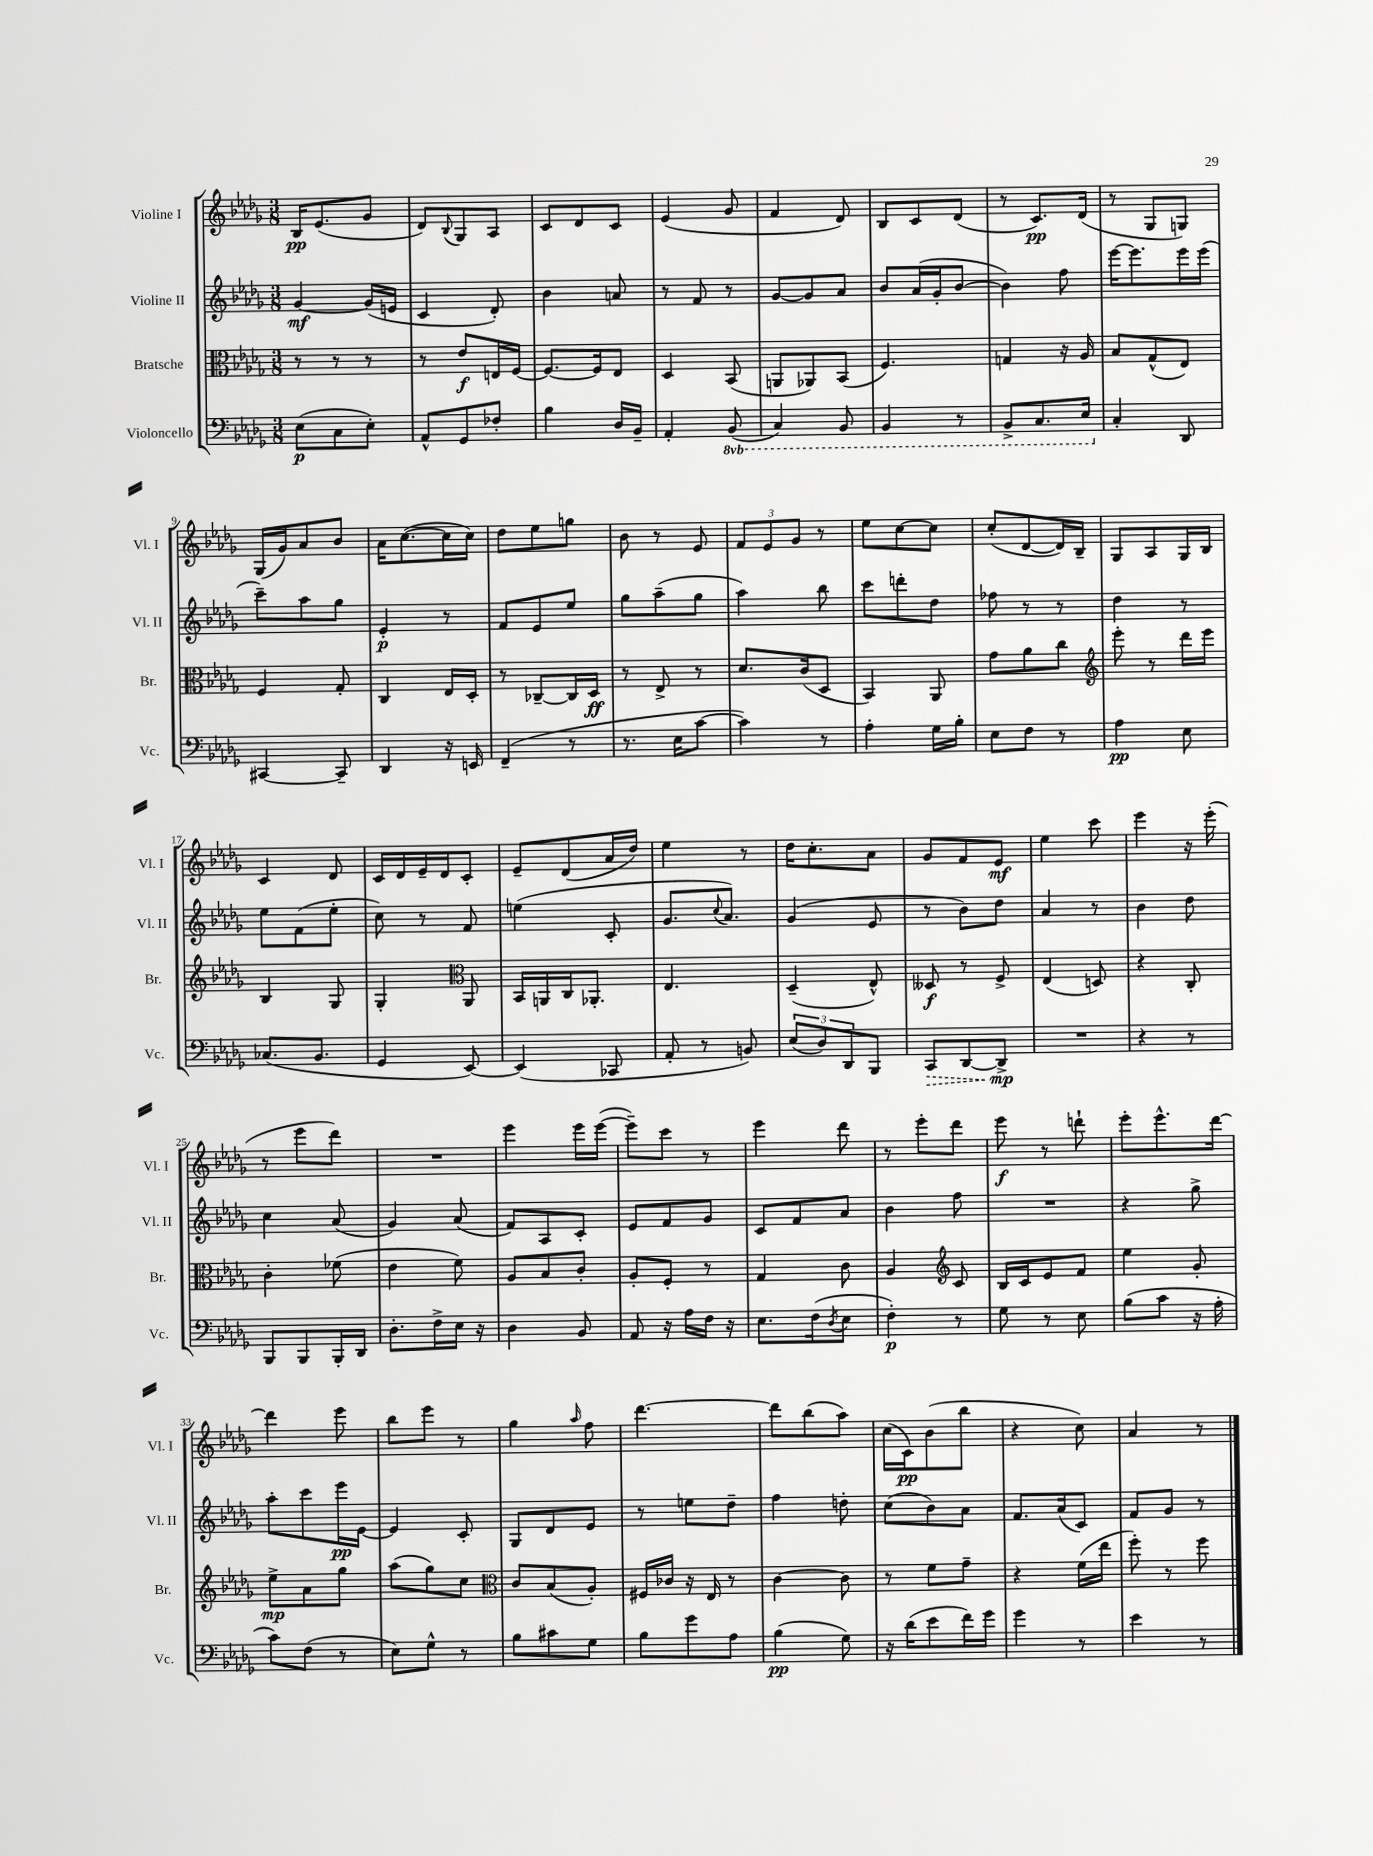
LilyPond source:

<<
\new StaffGroup <<
\new Staff = "s0" \with { instrumentName = "Violine I" shortInstrumentName = "Vl. I" } {
    \clef treble \key des \major \numericTimeSignature \time 3/8
    bes16\pp ees'8.( ges'8 |
    des'8) \appoggiatura { bes8 } ges8 aes8 |
    c'8 des'8 c'8 |
    ees'4( ges'8 |
    f'4 des'8) |
    bes8 c'8 des'8( |
    r8 c'8.\pp) des'16( |
    r8 ges8 g8) |
    ges16( ges'16) aes'8 bes'8 |
    aes'16 c''8.~( c''16 c''16) |
    des''8 ees''8 g''8 |
    bes'8 r8 ees'8 |
    \tuplet 3/2 { f'8 ees'8 ges'8 } r8 |
    ees''8 c''8~ c''8 |
    c''8-.( des'8~ des'16) bes16-- |
    ges8 aes8 ges16 bes16 |
    c'4 des'8 |
    c'16 des'16 ees'16-- des'16 c'8-. |
    ees'8-- des'8( aes'16 des''16) |
    ees''4 r8 |
    des''16 c''8.-. aes'8 |
    ges'8 f'8 ees'8\mf |
    ees''4 c'''8 |
    ees'''4 r16 ees'''16-.( |
    r8 ees'''8 des'''8) |
    R4. |
    ees'''4 ees'''16 ees'''16~( |
    ees'''8--) c'''8 r8 |
    ees'''4 des'''8 |
    r8 ees'''8-. des'''8 |
    ees'''8\f r8 d'''8-! |
    ees'''8-. ees'''8.-^ des'''16~ |
    des'''4 ees'''8 |
    bes''8 ees'''8 r8 |
    ges''4 \grace { aes''16 } f''8 |
    des'''4.~ |
    des'''8 bes''8( aes''8) |
    c''16( c'16\pp) bes'8( bes''8 |
    r4 c''8) |
    aes'4 r8 \bar "|." |
}
\new Staff = "s1" \with { instrumentName = "Violine II" shortInstrumentName = "Vl. II" } {
    \clef treble \key des \major \numericTimeSignature \time 3/8
    ges'4~\mf ges'16( e'16 |
    c'4 des'8-.) |
    bes'4 a'8 |
    r8 f'8 r8 |
    ges'8~ ges'8 aes'8 |
    bes'8 aes'16( ges'16-. bes'8~ |
    bes'4) f''8 |
    ees'''16~ ees'''8. ees'''16 ees'''16( |
    c'''8--) aes''8 ges''8 |
    ees'4-.\p r8 |
    f'8 ees'8 ees''8 |
    ges''8 aes''8--( ges''8 |
    aes''4) bes''8 |
    c'''8 d'''8-. des''8 |
    fes''8 r8 r8 |
    des''4 r8 |
    ees''8 f'8( ees''8-. |
    c''8) r8 f'8 |
    e''4( c'8-. |
    ges'8. \appoggiatura { c''8 } aes'8.) |
    ges'4( ees'8 |
    r8 bes'8) des''8 |
    aes'4 r8 |
    bes'4 des''8 |
    c''4 aes'8( |
    ges'4) aes'8( |
    f'8) aes8 c'8-. |
    ees'8 f'8 ges'8 |
    c'8 f'8 aes'8 |
    bes'4 f''8 |
    R4. |
    r4 ges''8-> |
    aes''8-. c'''8 ees'''16\pp ees'16~ |
    ees'4 c'8-. |
    ges8 des'8 ees'8 |
    r8 e''8 des''8-- |
    f''4 d''8-. |
    c''8( bes'8) aes'8 |
    f'8. aes'16( c'8) |
    f'8 ges'8 r8 \bar "|." |
}
\new Staff = "s2" \with { instrumentName = "Bratsche" shortInstrumentName = "Br." } {
    \clef alto \key des \major \numericTimeSignature \time 3/8
    r8 r8 r8 |
    r8 ees'8\f e16 f16~ |
    f8.~ f16 ees8 |
    des4 bes,8( |
    a,8 aes,8) bes,8( |
    f4.) |
    g4 r16 aes16 |
    bes8 ges8-^( ees8) |
    f4 ges8-. |
    c4 ees16 des16-. |
    r8 ces8~-- ces16 des16\ff |
    r8 ees8-> r8 |
    des'8. c'16( des8 |
    bes,4) aes,8 |
    ges'8 aes'8 c''8 |
    \clef treble ees'''8-. r8 des'''16 ees'''16 |
    bes4 ges8 |
    ges4-. \clef alto aes,8 |
    bes,16 a,16 c16 aes,8.-. |
    ees4. |
    des4--( ees8-^) |
    deses8\f r8 f8-> |
    ees4( d8) |
    r4 c8-. |
    c'4-. fes'8( |
    ees'4 f'8) |
    aes8 bes8 c'8-. |
    aes8-. f8-. r8 |
    ges4 c'8 |
    aes4 \clef treble c'8 |
    bes16 c'16 ees'8 f'8 |
    ees''4 ges'8-. |
    ees''8->\mp aes'8 ges''8 |
    aes''8( ges''8) c''8 |
    \clef alto c'8 bes8( aes8-.) |
    fis16 ces'16 r16 ees16 r8 |
    c'4~ c'8 |
    r8 f'8 ges'8-- |
    r4 f'16( ees''16 |
    f''8-.) r8 f''8 \bar "|." |
}
\new Staff = "s3" \with { instrumentName = "Violoncello" shortInstrumentName = "Vc." } {
    \clef bass \key des \major \numericTimeSignature \time 3/8 \set Staff.ottavationMarkups = #ottavation-simple-ordinals
    ees8\p( c8 ees8-.) |
    aes,8-^ ges,8 fes8-. |
    bes4 des16 bes,16-- |
    aes,4-. \ottava #-1 bes,,8( |
    c,4) bes,,8 |
    bes,,4 r8 |
    bes,,8-> c,8. ees,16 \ottava #0 |
    c4-. des,8 |
    cis,4~ cis,8-- |
    des,4 r16 e,16 |
    f,4--( r8 |
    r8. ees16 c'8~ |
    c'4) r8 |
    aes4-. ges16 bes16-. |
    ees8 f8 r8 |
    aes4\pp ees8 |
    ces8.( bes,8. |
    ges,4 ees,8~) |
    ees,4( ces,8 |
    aes,8-. r8 b,8) |
    \tuplet 3/2 { ees8( des8) des,8 } bes,,8 |
    \once \override Hairpin.style = #'dashed-line c,8\> des,8~ des,8->\mp\! |
    R4. |
    r4 r8 |
    bes,,8 bes,,8 bes,,16-. des,16 |
    des8.-. f16-> ees16 r16 |
    des4 bes,8 |
    aes,8 r16 aes16 f16 r16 |
    ees8. f16( \acciaccatura { des8 } ees8 |
    f4-.\p) r8 |
    ges8 r8 ees8 |
    bes8( c'8 r16 aes16-. |
    c'8) f8( r8 |
    ees8) ges8-^ r8 |
    bes8 cis'8 ges8 |
    bes8 ges'8 aes8 |
    bes4\pp( ges8) |
    r16 des'16( ees'8 f'16) ges'16 |
    ges'4 r8 |
    ees'4 r8 \bar "|." |
}
>>
>>
